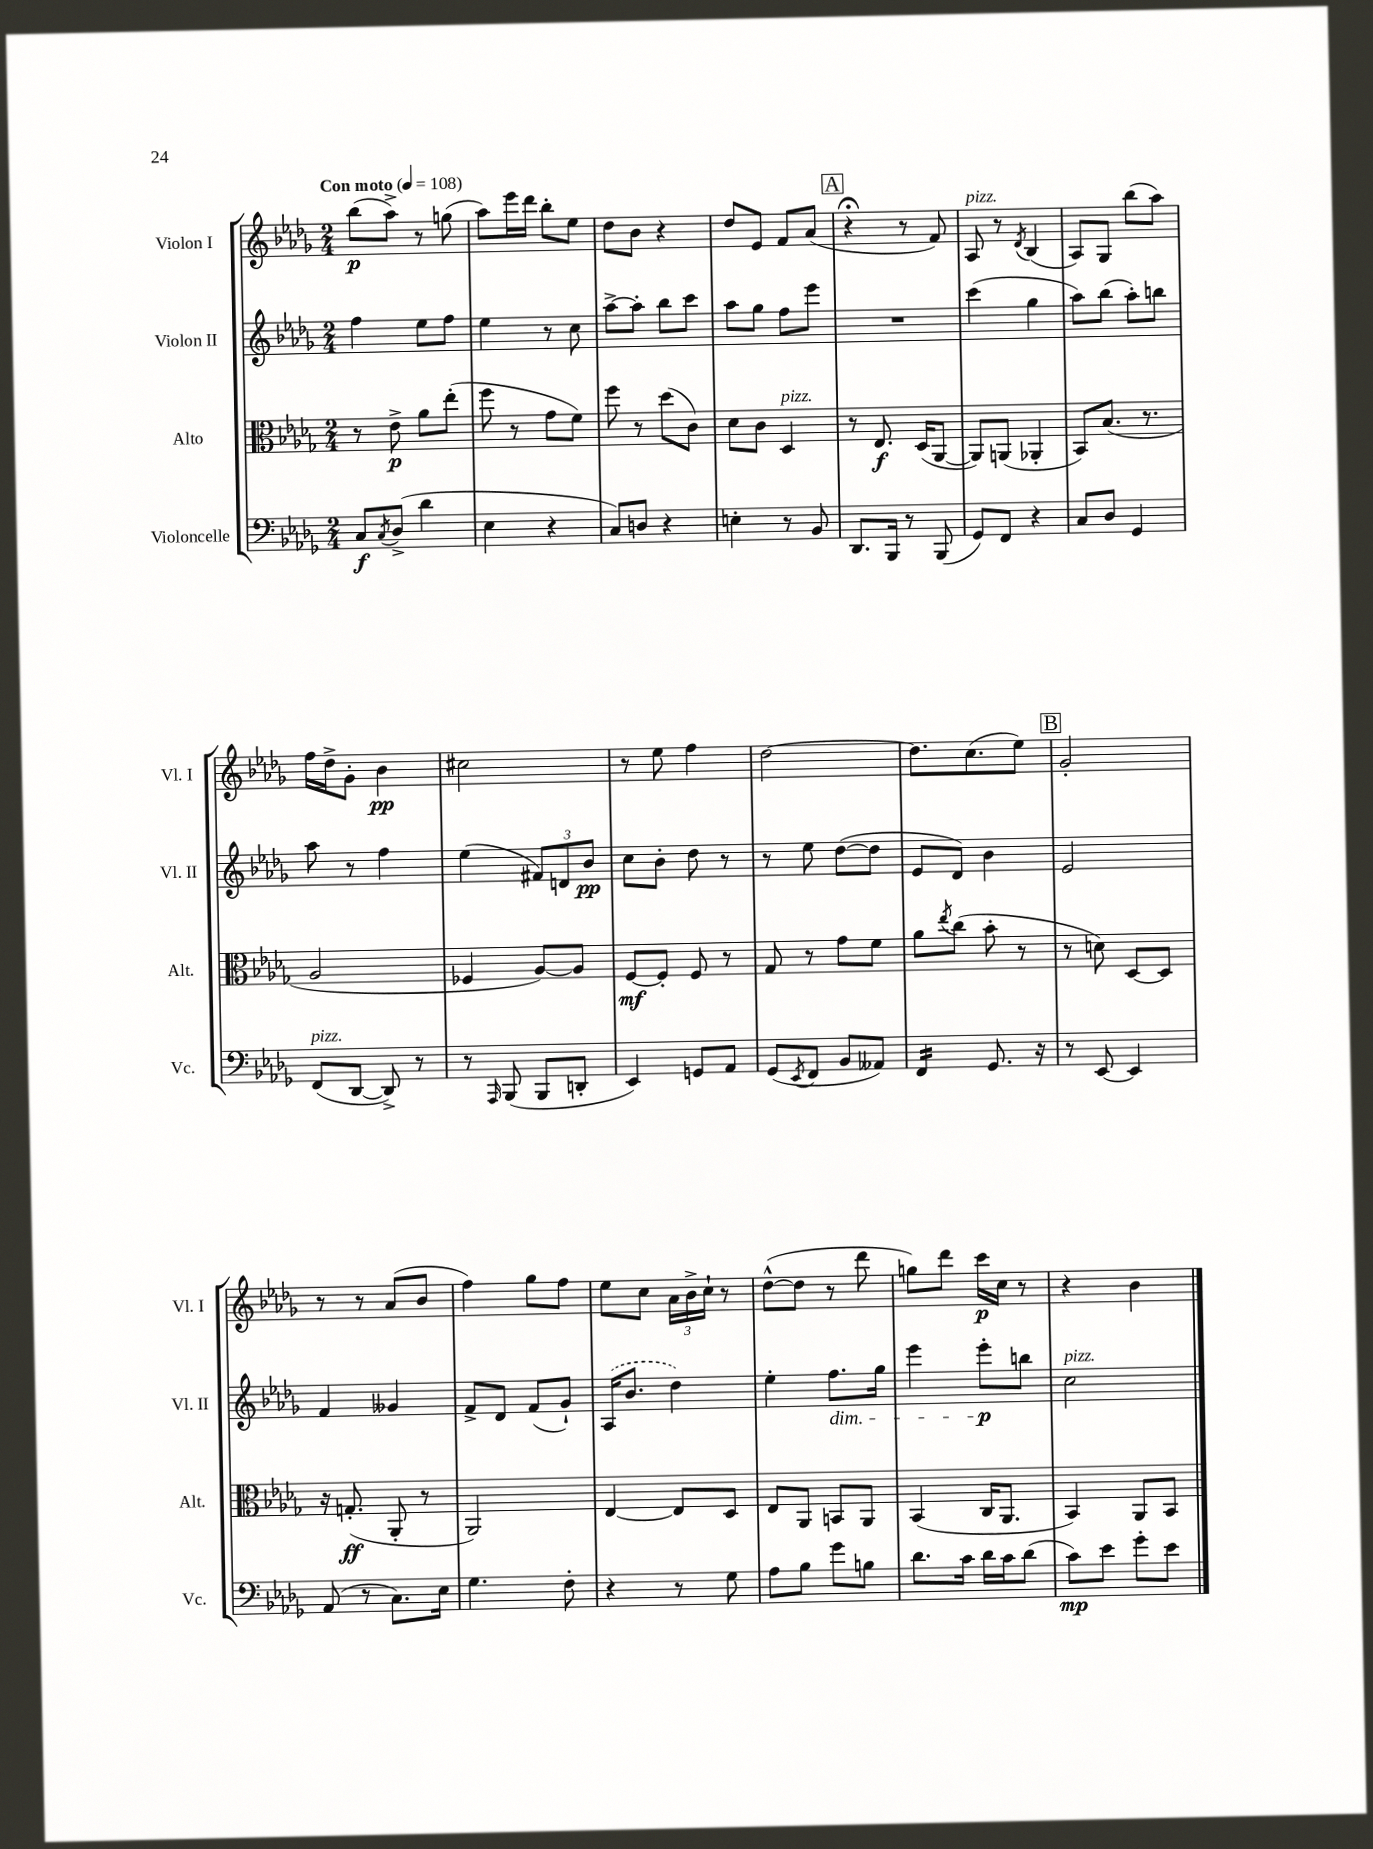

**kern	**dynam	**kern	**dynam	**kern	**dynam	**kern	**dynam
*part4	*part4	*part3	*part3	*part2	*part2	*part1	*part1
*staff4	*staff4	*staff3	*staff3	*staff2	*staff2	*staff1	*staff1
*I"Violoncelle	*	*I"Alto	*	*I"Violon II	*	*I"Violon I	*
*I'Vc.	*	*I'Alt.	*	*I'Vl. II	*	*I'Vl. I	*
*clefF4	*	*clefC3	*	*clefG2	*	*clefG2	*
*k[b-e-a-d-g-]	*	*k[b-e-a-d-g-]	*	*k[b-e-a-d-g-]	*	*k[b-e-a-d-g-]	*
*M2/4	*	*M2/4	*	*M2/4	*	*M2/4	*
*MM108	*	*MM108	*	*MM108	*	*MM108	*
=1	=1	=1	=1	=1	=1	=1	=1
!	!	!	!	!	!	!LO:TX:a:B:t=Con moto	!
8C/L	f	8r	.	4ff\	.	(8bb-\L	p
8qC/	.	.	.	.	.	.	.
(8D-^/J	.	8e-^\	p	.	.	8aa-^\J)	.
4d-\	.	8a-\L	.	8ee-\L	.	8r	.
.	.	(8ee-'\J	.	8ff\J	.	(8ggn\	.
=2	=2	=2	=2	=2	=2	=2	=2
4E-\	.	8ff\	.	4ee-\	.	8aa-\L)	.
.	.	8r	.	.	.	16eee-\L	.
.	.	.	.	.	.	16ddd-\JJ	.
4r	.	8g-\L	.	8r	.	8bb-'\L	.
.	.	8f\J)	.	8cc\	.	8ee-\J	.
=3	=3	=3	=3	=3	=3	=3	=3
8C/L)	.	8ff\	.	[8aa-^\L	.	8dd-\L	.
8Dn/J	.	8r	.	8aa-'\J]	.	8b-\J	.
4r	.	(8dd-\L	.	8bb-\L	.	4r	.
.	.	8c\J)	.	8ccc\J	.	.	.
=4	=4	=4	=4	=4	=4	=4	=4
4En'\	.	8d-\L	.	8aa-\L	.	8dd-/L	.
.	.	8c\J	.	8gg-\J	.	8e-/J	.
!	!	!LO:TX:a:i:t=pizz.	!	!	!	!	!
8r	.	4D-/	.	8ff\L	.	8f/L	.
8BB-/	.	.	.	8eee-\J	.	(8a-/J	.
!!LO:REH:place=s1:t=A
=5	=5	=5	=5	=5	=5	=5	=5
8.DD-/L	.	8r	.	2r	.	4r;<	.
.	.	8.E-/	f	.	.	.	.
16BBB-/Jk	.	.	.	.	.	.	.
8r	.	.	.	.	.	8r	.
.	.	(16D-/KL	.	.	.	.	.
(8BBB-/	.	[8AA-/J	.	.	.	8f/)	.
=6	=6	=6	=6	=6	=6	=6	=6
!	!	!	!	!	!	!LO:TX:a:i:t=pizz.	!
8GG-/L)	.	8AA-/L])	.	(4ccc\	.	8A-/	.
8FF/J	.	(8AAn/J	.	.	.	8r	.
.	.	.	.	.	.	8qd-/	.
4r	.	4AA-X'/	.	4gg-\	.	(4B-/	.
=7	=7	=7	=7	=7	=7	=7	=7
8C/L	.	8BB-/L)	.	8aa-\L)	.	8A-/L)	.
8D-/J	.	(8.B-/J	.	(8bb-\J	.	8G-/J	.
4GG-/	.	.	.	8aa-'\L)	.	(8bb-\L	.
.	.	8.r	.	.	.	.	.
.	.	.	.	8bbn\J	.	8aa-\J)	.
!!LO:LB:g=z
=8	=8	=8	=8	=8	=8	=8	=8
!LO:TX:a:i:t=pizz.	!	!	!	!	!	!	!
(8FF/L	.	2A-/	.	8aa-\	.	16ff\LL	.
.	.	.	.	.	.	16dd-^\J	.
[8DD-/J	.	.	.	8r	.	8g-'\J	.
8DD-^/])	.	.	.	4ff\	.	4b-\	pp
8r	.	.	.	.	.	.	.
=9	=9	=9	=9	=9	=9	=9	=9
8r	.	4F-X/	.	(4ee-\	.	2cc#X\	.
16qqAAA-/	.	.	.	.	.	.	.
(8BBB-/	.	.	.	.	.	.	.
8BBB-/L	.	[8A-/L)	.	12f#X/L)	.	.	.
.	.	.	.	12dn/	.	.	.
8DDn'/J	.	8A-/J]	.	.	.	.	.
.	.	.	.	12b-/J	pp	.	.
=10	=10	=10	=10	=10	=10	=10	=10
4EE-/)	.	[8F/L	mf	8cc\L	.	8r	.
.	.	8F'/J]	.	8b-'\J	.	8ee-\	.
8GGn/L	.	8F/	.	8dd-\	.	4ff\	.
8AA-/J	.	8r	.	8r	.	.	.
=11	=11	=11	=11	=11	=11	=11	=11
(8GG-/L	.	8G-/	.	8r	.	[2dd-\	.
8qEE-/	.	.	.	.	.	.	.
8FF/J	.	8r	.	8ee-\	.	.	.
8BB-/L	.	8g-\L	.	([8dd-\L	.	.	.
8AA--X/J)	.	8f\J	.	8dd-\J]	.	.	.
=12	=12	=12	=12	=12	=12	=12	=12
*tremolo	*	*	*	*	*	*	*
16FF/LL	.	8a-\L	.	8e-/L	.	8.dd-\L]	.
16FF/	.	.	.	.	.	.	.
.	.	8qee-/	.	.	.	.	.
16FF/	.	(8cc\J	.	8d-/J)	.	.	.
16FF/JJ	.	.	.	.	.	(8.cc\	.
*Xtremolo	*	*	*	*	*	*	*
8.GG-/	.	8b-'\	.	4b-\	.	.	.
.	.	8r	.	.	.	8ee-\J)	.
16r	.	.	.	.	.	.	.
!!LO:REH:place=s1:t=B
=13	=13	=13	=13	=13	=13	=13	=13
8r	.	8r	.	2e-/	.	2g-'/	.
[8EE-/	.	8dn\)	.	.	.	.	.
4EE-/]	.	[8D-/L	.	.	.	.	.
.	.	8D-/J]	.	.	.	.	.
!!LO:LB:g=z
=14	=14	=14	=14	=14	=14	=14	=14
(8AA-/	.	16r	.	4f/	.	8r	.
.	.	(8.Gn'/	ff	.	.	.	.
8r	.	.	.	.	.	8r	.
8.C\L)	.	8AA-'/	.	4g--X/	.	(8a-/L	.
.	.	8r	.	.	.	8b-/J	.
16E-\Jk	.	.	.	.	.	.	.
=15	=15	=15	=15	=15	=15	=15	=15
4.G-\	.	2AA-/)	.	8f^/L	.	4ff\)	.
.	.	.	.	8d-/J	.	.	.
.	.	.	.	(8f/L	.	8gg-\L	.
8F'\	.	.	.	8g-`/J)	.	8ff\J	.
=16	=16	=16	=16	=16	=16	=16	=16
4r	.	[4E-/	.	(16A-/KL	.	8ee-\L	.
.	.	.	.	8.b-/J	.	.	.
.	.	.	.	.	.	8cc\J	.
8r	.	8E-/L]	.	4dd-\)	.	24a-\LL	.
.	.	.	.	.	.	24b-^\	.
.	.	.	.	.	.	24cc`\JJ	.
8G-\	.	8D-/J	.	.	.	8r	.
=17	=17	=17	=17	=17	=17	=17	=17
8A-\L	.	8E-/L	.	4ee-'\	.	([8dd-^^\L	.
8B-\J	.	8AA-/J	.	.	.	8dd-\J]	.
!	!	!	!	!LO:TX:b:i:t=dim.	!	!	!
8g-\L	.	8BBn/L	.	8.ff\L	.	8r	.
8Bn\J	.	8AA-/J	.	.	.	8ddd-\	.
.	.	.	.	16gg-\Jk	.	.	.
=18	=18	=18	=18	=18	=18	=18	=18
8.d-\L	.	(4BB-/	.	4eee-\	.	8ggn\L)	.
.	.	.	.	.	.	8ddd-\J	.
16c\Jk	.	.	.	.	.	.	.
16d-\LL	.	16C/KL	.	8eee-'\L	p	16ccc\LL	p
16c\J	.	8.AA-/J	.	.	.	16cc\JJ	.
(8d-\J	.	.	.	8bbn\J	.	8r	.
=19	=19	=19	=19	=19	=19	=19	=19
!	!	!	!	!LO:TX:a:i:t=pizz.	!	!	!
8c\L)	mp	4BB-/)	.	2cc\	.	4r	.
8e-\J	.	.	.	.	.	.	.
8g-'\L	.	8AA-/L	.	.	.	4b-\	.
8e-\J	.	8BB-/J	.	.	.	.	.
==	==	==	==	==	==	==	==
*-	*-	*-	*-	*-	*-	*-	*-
